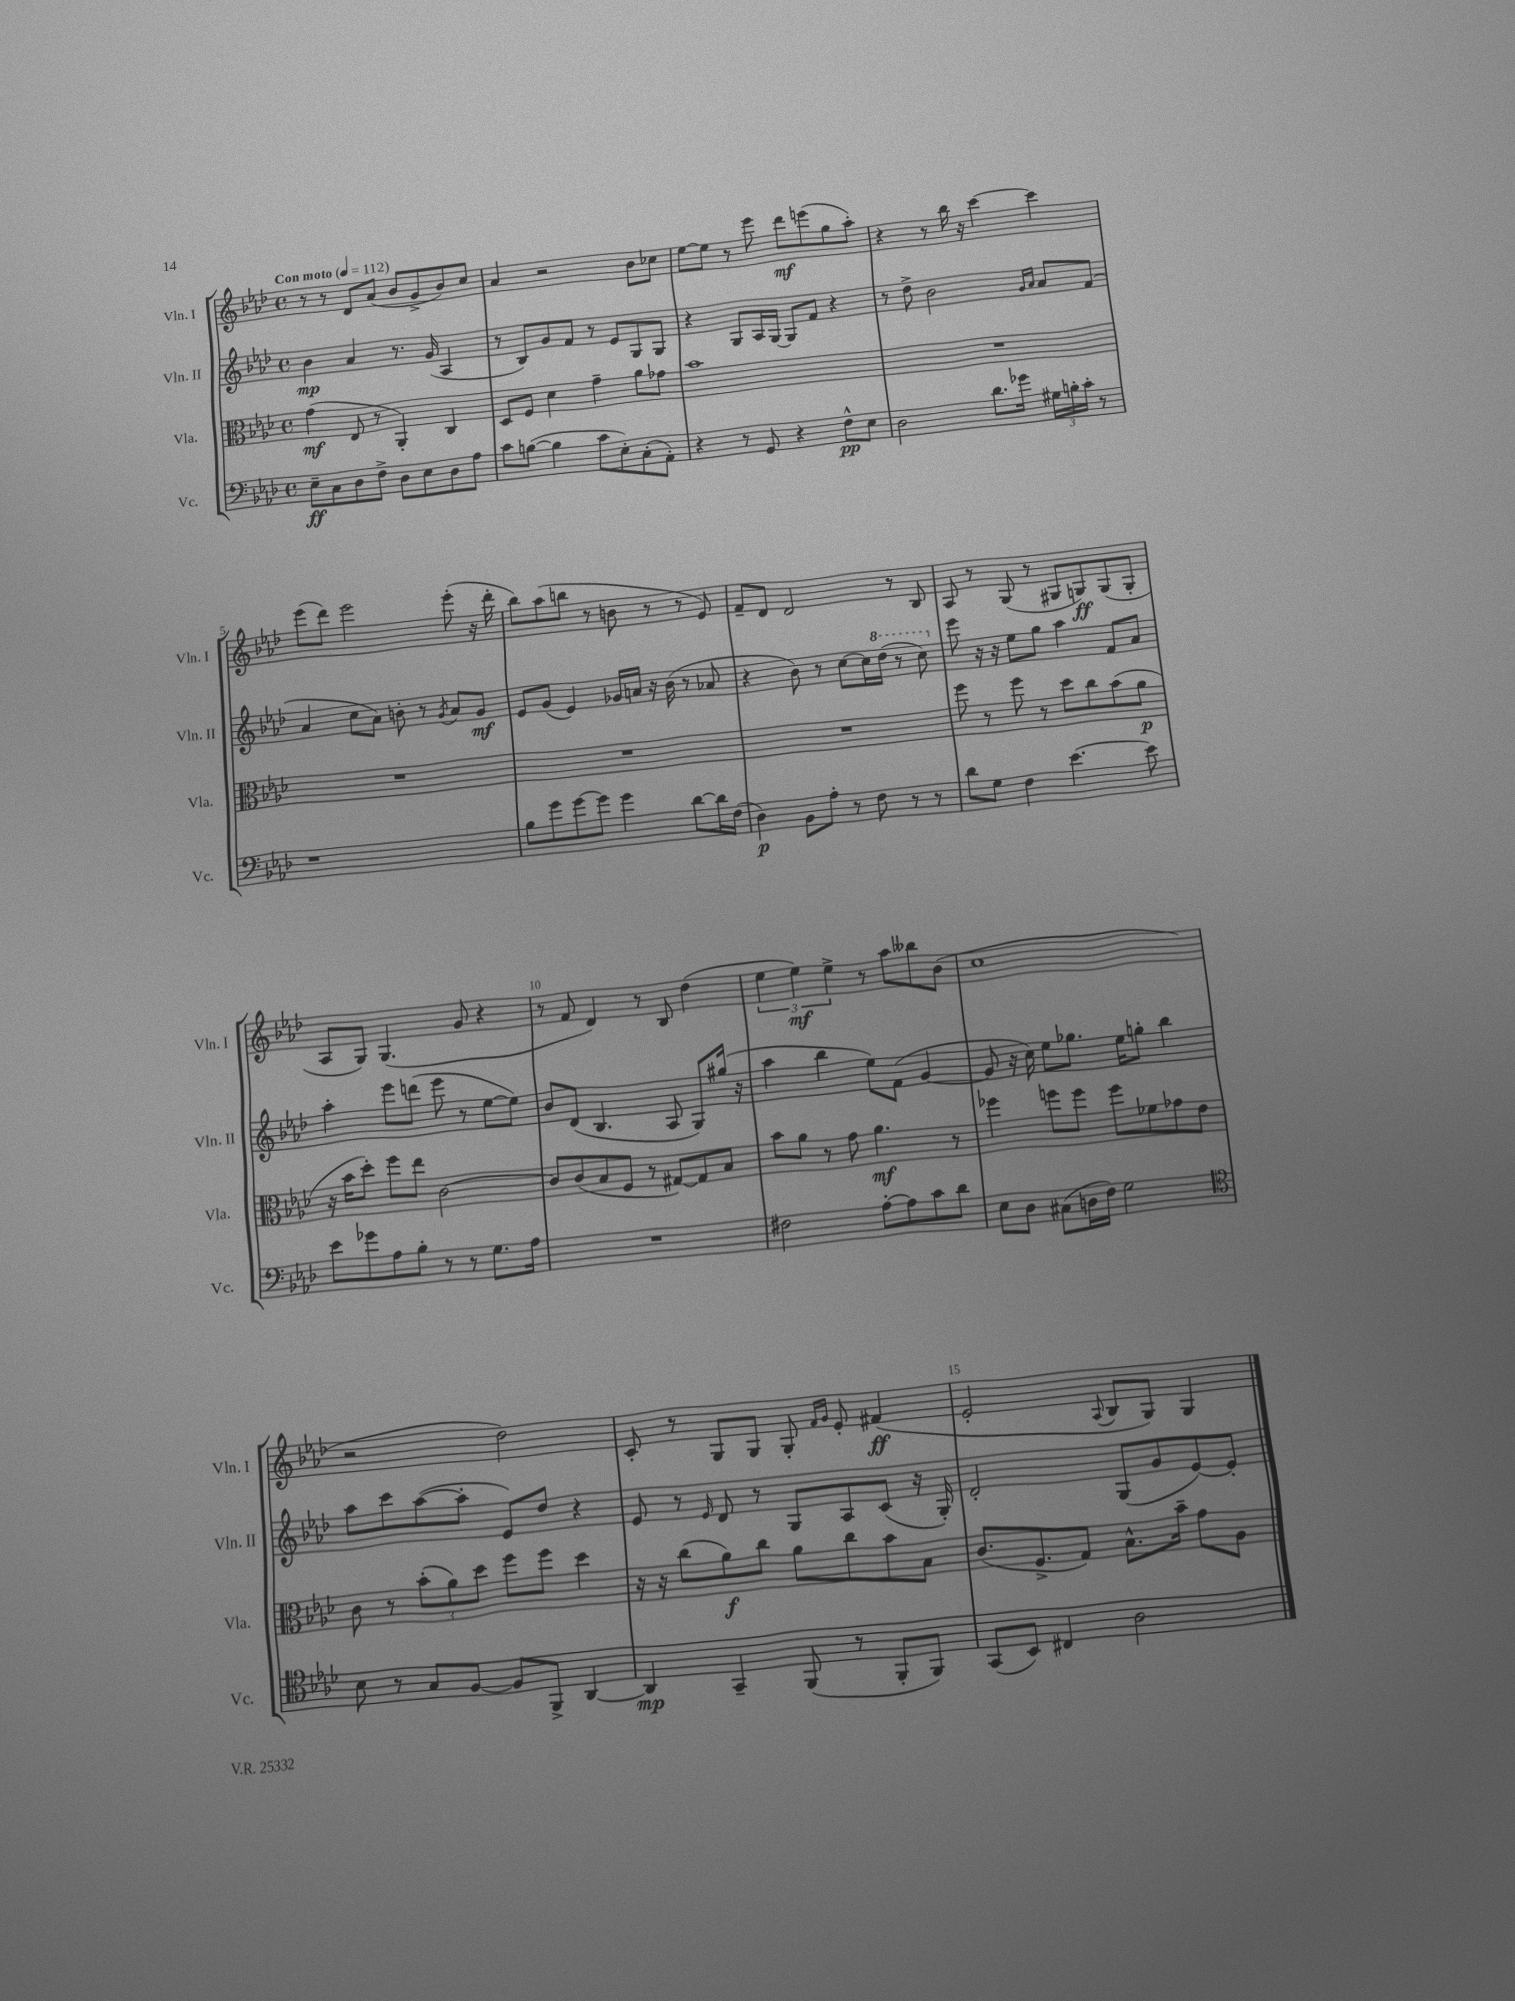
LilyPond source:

<<
\new StaffGroup <<
\new Staff = "s0" \with { instrumentName = "Vln. I" shortInstrumentName = "Vln. I" } {
    \clef treble \key aes \major \defaultTimeSignature \time 4/4 \tempo "Con moto" 4 = 112
    r8 r8 des'8 aes'8( bes'8 g'8-> bes'8) c''8 |
    aes'4 r2 bes'8 ces''8 |
    ees''8~ ees''8 r8 ees'''8 des'''8\mf e'''8( g''8 aes''8-.) |
    r4 r8 bes''16 r16 c'''4~ c'''4 |
    ees'''8( des'''8) ees'''2 ees'''8-.( r16 des'''16-. |
    bes''8) aes''8( b''8 r8 b'8 r8 r8 ees'8) |
    f'8-- des'8 des'2 r8 bes8 |
    aes8 r8 g8( r8 gis8 g8\ff) g8( g8-. |
    aes8 g8) g4.( g'8 r4 |
    r8 f'8 des'4) r8 bes8 des''4( |
    \tuplet 3/2 { ees''4 ees''4\mf) ees''4-> } r8 aes''8 beses''8 bes'8( |
    c''1 |
    r2 des''2) |
    c'8-. r8 g8 g8 g8-. \grace { f'16 g'16 } ees'8-. fis'4\ff( |
    ees'2-. \appoggiatura { aes8 } bes8 g8) g4 \bar "|." |
}
\new Staff = "s1" \with { instrumentName = "Vln. II" shortInstrumentName = "Vln. II" } {
    \clef treble \key aes \major \defaultTimeSignature \time 4/4
    bes'4\mp aes'4 r8. g'16( aes4 |
    r8 bes8) g'8 f'8 r8 ees'8 g8 g8 |
    r4 g8 aes16 g16~ g8 f'8 r4 |
    r8 des''8-> bes'2 \grace { g'16 aes'16 } aes'8 f'8( |
    aes'4 c''8 aes'8) b'8-. r8 \acciaccatura { g'8 } aes'8 g'8\mf |
    ees'8 g'8( ees'4) ges'16 a'16 r16 bes'16( r8 aes'8 |
    r4 bes'8) r8 c''8~ c''16 \ottava #1 des'''16( r8 c'''8) \ottava #0 |
    ees'''8 r16 r16 ees''8 g''8 aes''4 f'8 aes'8 |
    aes''4-. ees'''8 d'''8( ees'''8 r8 ees''8~ ees''8) |
    bes'8 des'8( bes4. aes8 g8) gis''16( r16 |
    aes''4 bes''4 ees''8) f'8( g'4~ |
    g'8 r16 c''16) ees''8 ges''8. ees''16 g''8-. bes''4 |
    aes''8 c'''8 aes''8~( aes''8-. ees'8) des''8 r4 |
    ees'8 r8 \grace { ees'16 } des'8 r8 g8 aes8 c'8( r16 g16-.) |
    des'2-. g8( g'8 ees'8~) ees'8-. \bar "|." |
}
\new Staff = "s2" \with { instrumentName = "Vla." shortInstrumentName = "Vla." } {
    \clef alto \key aes \major \defaultTimeSignature \time 4/4
    g'4\mf( ees8 r8 aes,4-.) c4 |
    des8 f8 des'4 g'4-- aes'8 ges'8 |
    bes'1 |
    R1 |
    R1 |
    R1 |
    R1 |
    f''8 r8 f''8 r8 des''8 c''8 bes'8( aes'8\p |
    r16 bes'16 des''8-.) f''8 ees''8 c'2~ |
    c'8 c'8( bes8 f8 r8 gis8~) gis8 bes8 |
    bes'8 aes'8 r8 g'8 aes'4.\mf r8 |
    fes''4 f''8 f''8 f''8 fes'8 ges'8 ees'8 |
    c'8 r8 \tuplet 3/2 { bes'8-.( aes'8) des''8 } f''8 f''8 des''4 |
    r16 r16 c''8( aes'8\f) c''8 aes'8 c''8 bes'8 bes8 |
    c'8.( f8.-> g8) bes8.-^ bes'16-- g'8 aes8 \bar "|." |
}
\new Staff = "s3" \with { instrumentName = "Vc." shortInstrumentName = "Vc." } {
    \clef bass \key aes \major \defaultTimeSignature \time 4/4
    ees8--\ff c8 des8 f8-> des8 ees8 des8 aes8 |
    c'8 b8~( b4 c'8 ees8-.) c8-.( aes,8-.) |
    r4 r8 g,8 r4 f8-^\pp ees8 |
    des2 des'8. ges'16 \tuplet 3/2 { gis16 b16-. c'16-. } r8 |
    r1 |
    bes8 g'8 g'8~ g'8 g'4 des'8~ des'16 f16( |
    des4\p) bes,8 aes8-. r8 f8 r8 r8 |
    des'8 g8 f4 ees'4.~ ees'8 |
    ees'8 ges'8 aes8 bes8-. r8 r8 g8. aes16 |
    R1 |
    fis2 aes8~-. aes8 c'8 des'8 |
    ees8 des8 cis8( d16 f16) g2 |
    \clef tenor bes8 r8 g8 f8~ f8 f,8-> aes,4~ |
    aes,4\mp g,4-- f,8( r8 f,8-. f,8) |
    g,8( bes,8) cis4 aes2 \bar "|." |
}
>>
>>
\layout { \context { \Score \override BarNumber.break-visibility = ##(#f #t #t) barNumberVisibility = #(every-nth-bar-number-visible 5) } }
